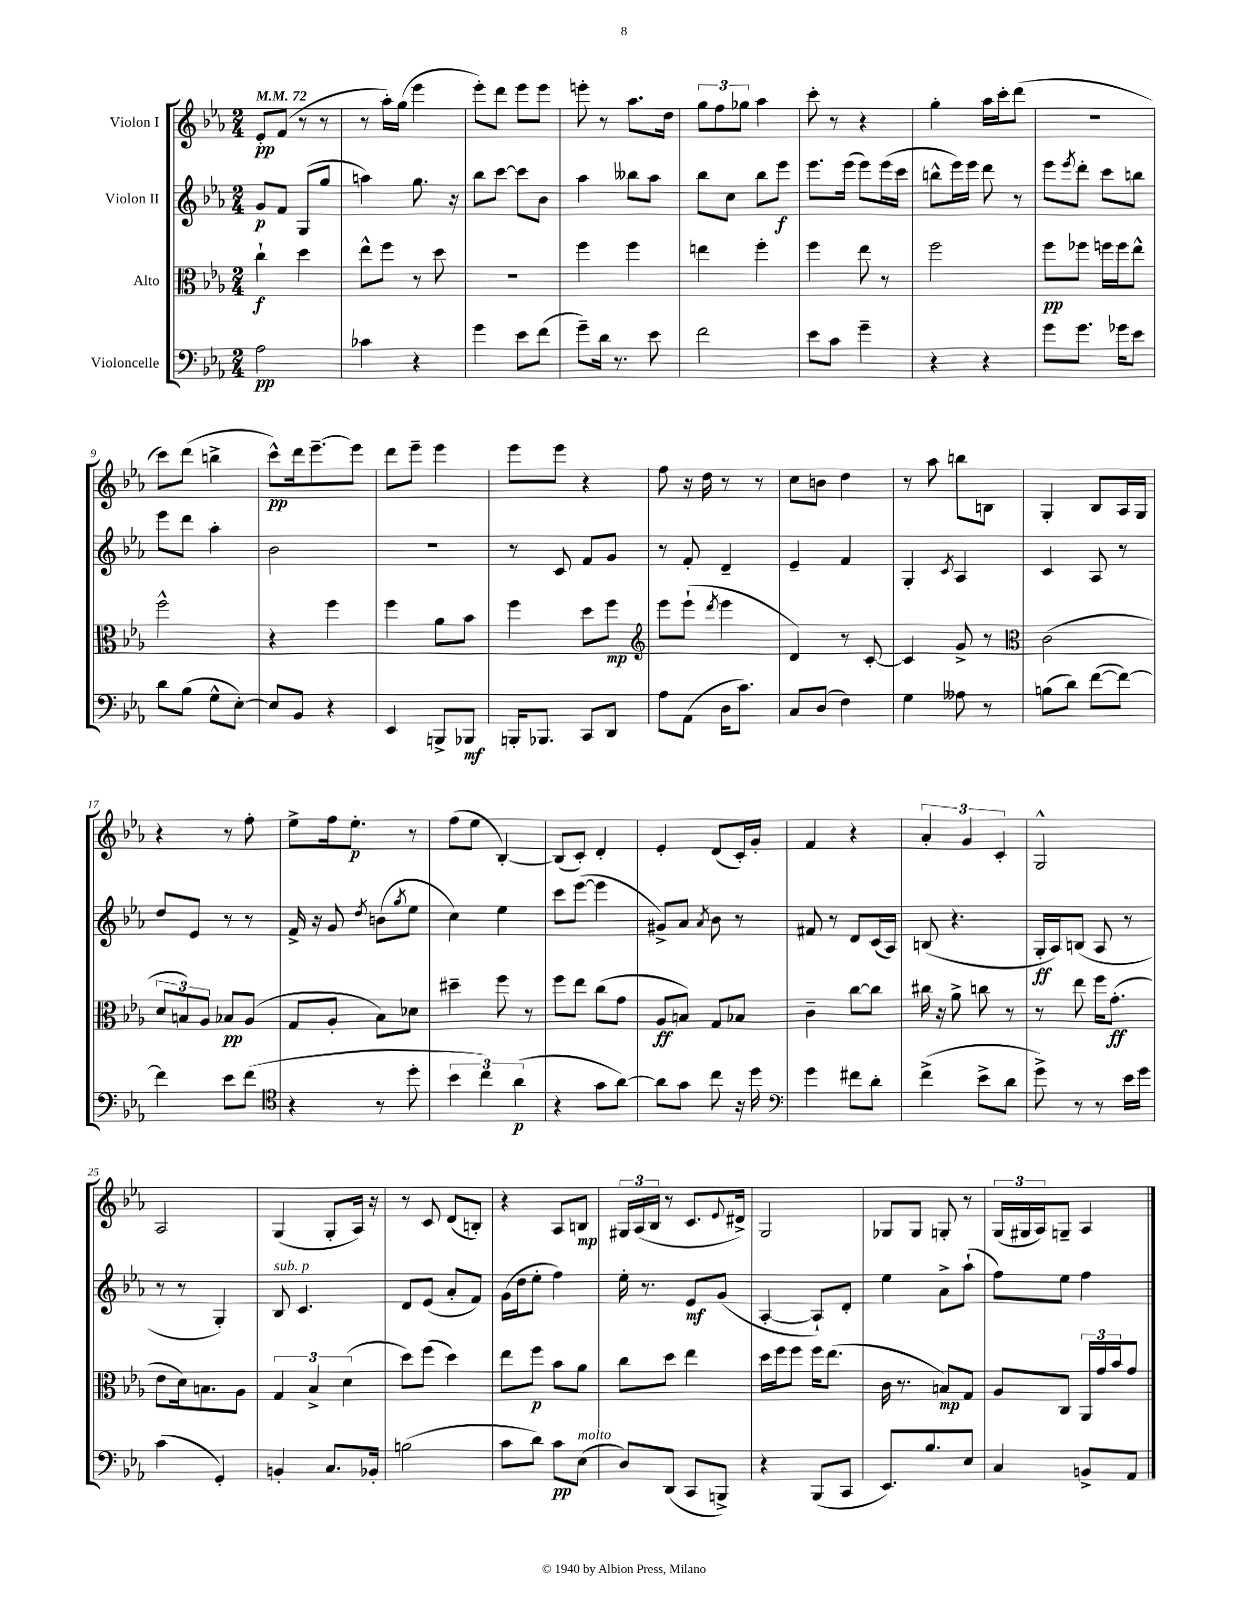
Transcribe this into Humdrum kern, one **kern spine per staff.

**kern	**kern	**kern	**kern
*staff4	*staff3	*staff2	*staff1
*clefF4	*clefC3	*clefG2	*clefG2
*k[b-e-a-]	*k[b-e-a-]	*k[b-e-a-]	*k[b-e-a-]
*M2/4	*M2/4	*M2/4	*M2/4
*MM72	*MM72	*MM72	*MM72
2A-	4cc`	8g	8e-'
.	.	8f	(8f
.	4dd	(8G	8r
.	.	8gg	8r
=	=	=	=
4c-	8ee-^^	4aa)	8r
.	8ff	.	16aa-')
.	.	.	(16gg
4r	8r	8.gg	4eee-
.	8dd	.	.
.	.	16r	.
=	=	=	=
4g	2r	8bb-	8eee-')
.	.	[8ccc	8ddd
8e-	.	8ccc]	8eee-
(8f	.	8b-	8eee-
=	=	=	=
8g~)	4ff	4aa-	8eee'
16d	.	.	8r
8.r	.	.	.
.	4ff	8bb--	8.aa-
8e-	.	8aa-	.
.	.	.	16dd
=	=	=	=
2f	4ee	8bb-	12gg
.	.	.	12ff
.	.	8cc	.
.	.	.	12gg-
.	4ff'	8bb-	4aa-
.	.	8eee-	.
=	=	=	=
8e-	4ff	8.eee-	8ccc'
8c	.	.	8r
.	.	(16eee-	.
4g~	8ee-	8eee-)	4r
.	8r	(16eee-	.
.	.	16ccc	.
=	=	=	=
4r	2ff	8bb^^	4gg'
.	.	16eee-)	.
.	.	16eee-	.
4r	.	8ddd	16aa-
.	.	.	16ccc'
.	.	8r	(8ddd
=	=	=	=
8g	8ff	8eee-	2r
.	.	8qeee-	.
8.g	8ff-	8ddd'	.
.	16ff	8ccc	.
16g-	16ff	.	.
8e-	8ee-^^	8bb	.
=	=	=	=
8d	2ff^^	8eee-	8ccc)
(8B-	.	8ddd	(8ddd
8G^^	.	4aa-'	4bb^
[8E-')	.	.	.
=	=	=	=
8E-]	4r	2b-	8ccc^^)
8BB-	.	.	16ddd
.	.	.	[8.eee-~
4r	4ff	.	.
.	.	.	8eee-]
=	=	=	=
4EE-	4ff	2r	8ddd
.	.	.	8eee-~
8BBB^	8a-	.	4eee-
8BBB-	8b-	.	.
=	=	=	=
16BBB'	4ff	8r	8eee-
8.BBB-	.	.	.
.	.	8c	8eee-
8CC	8dd	8f	4r
8DD	8ff	8g	.
=	=	=	=
*	*clefG2	*	*
8A-	8eee-	8r	8ff
(8AA-	(8eee-`	8f'	16r
.	.	.	16dd
.	8qddd	.	.
16D	4eee-	4d~	8r
8.c)	.	.	.
.	.	.	8r
=	=	=	=
8C	4d)	4e-~	8cc
(8D	.	.	8b
4F)	8r	4f	4dd
.	[8c'	.	.
=	=	=	=
4G	4c]	4G'	8r
.	.	.	8aa-
.	.	8qc	.
8A--	8g^	4A-	8bb
8r	8r	.	8B
=	=	=	=
*	*clefC3	*	*
(8B	(2c	4c	4G'
8d)	.	.	.
([8f	.	8A-	8B-
8f_)	.	8r	16A-
.	.	.	16G
=	=	=	=
4f]	12d	8dd	4r
.	12B)	.	.
.	.	8e-	.
.	12A-	.	.
8e-	8B-	8r	8r
(8f	(8A-	8r	8ff'
=	=	=	=
*clefC4	*	*	*
4r	8G	16f^	8ee-^
.	.	16r	.
.	8A-'	8g	16ff
.	.	.	8.ee-'
.	.	8qdd	.
8r	8B-)	(8b	.
.	.	8qgg	.
8dd'	8d-	8ee-	8r
=	=	=	=
6b-	4dd#~	4cc)	(8ff
.	.	.	8ee-
6cc)	.	.	.
.	8ff	4ee-	[4B-')
(6a-	.	.	.
.	8r	.	.
=	=	=	=
4r	8ff	8ccc	(8B-]
.	8ee-	([8eee-	8c')
8g	(8cc	4eee-]	4d'
[8a-)	8g	.	.
=	=	=	=
8a-]	8A-	8g#^)	4e-'
8g	8B)	8a-	.
.	.	8qa-	.
8cc	8G	8b-	(8d
16r	8B-	8r	16c')
16dd	.	.	16g'
=	=	=	=
*clefF4	*	*	*
4g	4c~	8f#	4f
.	.	8r	.
8f#	[8cc	8d	4r
8d'	8cc]	(16c	.
.	.	16A-)	.
=	=	=	=
(4f^	16cc#	(8B	6a-'
.	16r	.	.
.	8a-^	4.r	.
.	.	.	6g
8e-^	8cc	.	.
.	.	.	6c'
8d	8r	.	.
=	=	=	=
8g^)	8r	16G'	2G^^
.	.	16A-)	.
8r	8ee-	(8B	.
8r	16ff	8A-	.
.	(8.g'	.	.
16e-	.	8r	.
16g	.	.	.
=	=	=	=
(4c	8e-	8r	2A-
.	16d)	8r	.
.	8.B	.	.
4GG')	.	4G')	.
.	8A-	.	.
=	=	=	=
4BB'	6G	8B-	(4G
.	.	4.c	.
.	6B-^	.	.
8.C	.	.	8G'
.	(6d	.	.
.	.	.	16A-)
16BB-'	.	.	16r
=	=	=	=
(2B	8dd)	8d	8r
.	(8ff	(8e-	8c
.	4dd)	8a-'	(8d
.	.	8f)	8B')
=	=	=	=
8c	8ee-	(16g	4r
.	.	16dd	.
8d)	8ff	8ee-'	.
8c	8b-	4ff)	8A-
(8E-	8a-	.	8B
=	=	=	=
8D)	8cc	16ee-'	24G#
.	.	.	(24A-
.	.	8.r	.
.	.	.	24B-
(8DD	8dd	.	8r
8CC	4ee-	8e-	8.c
8BBB^)	.	(8g	.
.	.	.	8qqe-
.	.	.	16d#^)
=	=	=	=
4r	16dd	[4A-'	2G
.	16ff	.	.
.	8ff	.	.
(8BBB-	16ff	8A-`])	.
.	(8.ee-	.	.
8CC	.	8d'	.
=	=	=	=
8.EE-)	16c	4ee-	8G-
.	8.r	.	.
.	.	.	8G-
8.B-	.	.	.
.	8B)	8a-^	8G'
8E-	8G	(8aa-`	8r
=	=	=	=
4C	8A-	8ff)	(24G
.	.	.	24G#
.	.	.	24A-)
.	8C	8ee-	8G~
8BB^	24AA-	4ff	4A-
.	24g	.	.
.	24b-	.	.
8AA-	8g	.	.
==	==	==	==
*-	*-	*-	*-
